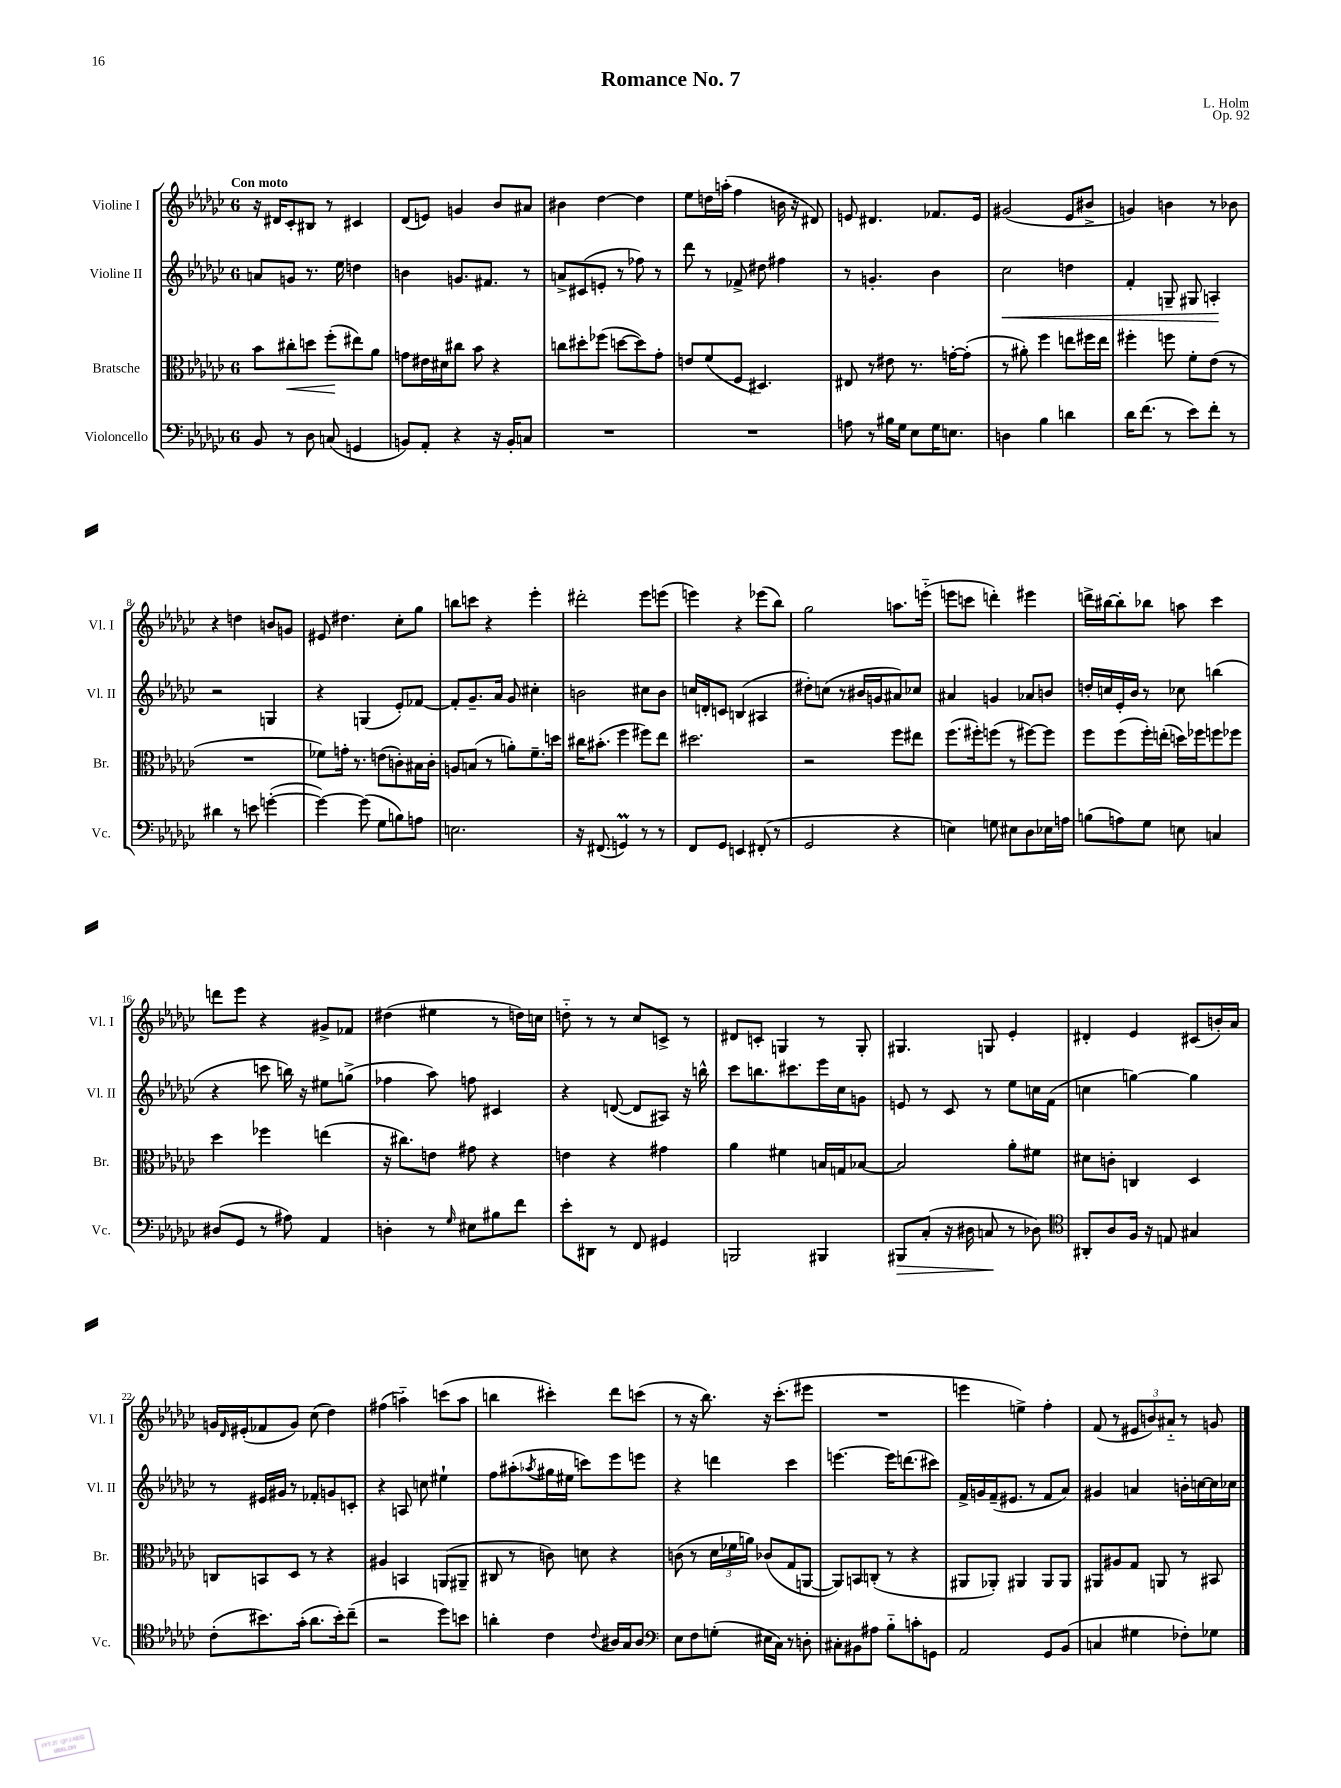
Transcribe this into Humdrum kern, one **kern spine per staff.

**kern	**kern	**kern	**kern
*staff4	*staff3	*staff2	*staff1
*clefF4	*clefC3	*clefG2	*clefG2
*k[b-e-a-d-g-c-]	*k[b-e-a-d-g-c-]	*k[b-e-a-d-g-c-]	*k[b-e-a-d-g-c-]
*M6/8	*M6/8	*M6/8	*M6/8
8BB-	8b-	8a	16r
.	.	.	16d#
8r	8cc#'	8g	8c-'
8D-	8dd	8.r	8B#
(8C	(8ff'	.	8r
.	.	16ee-	.
4GG	8ee#)	4dd	4c#
.	8a-	.	.
=	=	=	=
8BB)	8g	4b	(8d-
8AA-'	16e#	.	8e)
.	16d#	.	.
4r	8cc#	8.g	4g
.	8b-	.	.
.	.	8.f#	.
16r	4r	.	8b-
16BB'	.	.	.
8C	.	8r	8a#
=	=	=	=
2.r	8cc	8a^	4b#
.	8dd#'	(8c#	.
.	(8ff-	8e'	[4dd-
.	[8dd	8r	.
.	8dd])	8ff-)	4dd-]
.	8g-'	8r	.
=	=	=	=
2.r	8e	8ddd-	8ee-
.	(8f	8r	16dd
.	.	.	(16aa'
.	8F	8f-^	4ff
.	4.D#)	8dd#	.
.	.	4ff#	16b
.	.	.	16r
.	.	.	8d#)
=	=	=	=
8A	8E#	8r	8e
8r	8r	4.g'	4.d#
16B#	8e#	.	.
16G-	.	.	.
8E-	8.r	.	.
16G-	.	4b-	8.f-
8.E	[16g'	.	.
.	(8g']	.	.
.	.	.	16e
=	=	=	=
4D	8r	2cc-	(2g#
.	8a#')	.	.
4B-	4ff	.	.
4d	8ee	4dd	8e-
.	16ff#	.	8b#^
.	16ee	.	.
=	=	=	=
16d-	4ff#'	4f'	4g)
(8.f	.	.	.
8r	8ff	8G~	4b
8e-)	8f'	8G#	.
8f'	(8e-	4A'	8r
8r	8r	.	8b-
=	=	=	=
4d#	2.r	2r	4r
8r	.	.	4dd
8e	.	.	.
([4g'	.	4G	8b
.	.	.	8g
=	=	=	=
4g_)	8f-)	4r	8e#
.	16g'	.	4.dd#
.	8.r	.	.
(8g]	.	(4G	.
8G-	(8e	.	.
8B)	8c')	8e-')	8cc-'
8A	16B#	[8f-	8gg-
.	16c'	.	.
=	=	=	=
2.E	8A	8f-']	8bb
.	(8B	8.g-~	8ccc
.	8r	.	4r
.	.	16a-	.
.	8a')	8g-	.
.	8.f~	4cc#'	4eee-'
.	16dd	.	.
=	=	=	=
16r	16cc#	2b	2ddd#'
(8.FF#	(8.b#'	.	.
4GG)	4ff	.	.
8r	8ff#)	8cc#	8eee-
8r	8ee-	8b	(8eee
=	=	=	=
8FF	2.dd#	16cc	4eee)
.	.	16d'	.
8GG-	.	8c	.
4EE	.	(4B	4r
(8FF#'	.	4A#	(8eee-
8r	.	.	8bb-)
=	=	=	=
2GG-	2r	8dd#')	2gg-
.	.	(8cc	.
.	.	8r	.
.	.	16b#	.
.	.	16g	.
4r	8ff	8a#)	8.aa
.	8ee#	8cc-	.
.	.	.	(16eee'~
=	=	=	=
4E)	(8.ff	4a#	8eee
.	.	.	8ccc
.	16ff#')	.	.
8G	(8ff	4g	4ddd')
8E#	8r	.	.
8D-	[8ff#)	8a-	4eee#
16E-	8ff#]	8b	.
16A	.	.	.
=	=	=	=
(8B	8ff	16dd'	16ddd^
.	.	16cc	[16bb#
8A)	(8ff	16e-'	8bb#']
.	.	16b-	.
8G-	16ff')	8r	8bb-
.	(16ee'	.	.
8E	16dd)	8cc-	8aa
.	16ff-	.	.
4C	8ff	(4bb	4ccc-
.	8ff-	.	.
=	=	=	=
(8D#	4dd-	4r	8ddd
8GG-	.	.	8eee-
8r	4ff-	8ccc	4r
8A#)	.	16bb)	.
.	.	16r	.
4AA-	(4ee	8ee#	8g#^
.	.	(8gg^	8f-
=	=	=	=
4D'	16r	4ff-	(4dd#
.	8.cc#)	.	.
8r	8e	8aa-)	4ee#
16qqG-	.	.	.
8E#	8g#	8ff	.
8B#	4r	4c#	8r
8f	.	.	16dd)
.	.	.	16cc
=	=	=	=
8e-'	4e	4r	8dd'~
8DD#	.	.	8r
8r	4r	([8d	8r
8FF	.	8d]	8cc-
4GG#	4g#	8A#)	8c^
.	.	16r	8r
.	.	16bb^^	.
=	=	=	=
2BBB	4a-	8ccc-	8d#
.	.	8.bb	8c'
.	4f#	.	4G
.	.	8.ccc#	.
4BBB#	16B	16eee-	8r
.	16G	16cc-	.
.	[8B-	8g	8G'
=	=	=	=
8BBB#	2B-]	8e	4.G#
(8C-'	.	8r	.
16r	.	8c-	.
16D#	.	.	.
8C	.	8r	8G
8r	8a-'	8ee-	4e-'
8D-)	8f#	16cc	.
.	.	(16f	.
=	=	=	=
*clefC4	*	*	*
8AA#'	8d#	4cc	4d#'
8A-	8c'	.	.
16F	4C	[4gg)	4e-
16r	.	.	.
8E	.	.	.
4G#	4D-	4gg]	(8c#
.	.	.	16b')
.	.	.	16a-
=	=	=	=
(8c-'	8C	8r	16g
.	.	.	16qqd-
.	.	.	(16e#'
8.b#)	8BB	16e#	8f-
.	.	16g#	.
.	8D-	8r	8g)
(16g-'	.	.	.
8.a-	8r	8f-'	(8cc-
.	4r	8g	4dd-)
16b#')	.	.	.
(8cc-~	.	8c'	.
=	=	=	=
2r	4A#	4r	(4ff#
.	4BB	8A	4aa'~)
.	.	8cc	.
8dd-)	(8AA	4ee#`	(8ccc
8b	8AA#~	.	8aa
=	=	=	=
4a'	8C#	8ff	4bb
.	8r	(8aa#'	.
.	.	8qaa-	.
4c-	8c)	16gg#	4ccc#')
.	.	16ee#	.
.	8d	8ccc)	.
8qqc-	.	.	.
16A#	4r	8eee-	8ddd-
16G-	.	.	.
8A#	.	8eee	(8ccc
=	=	=	=
*clefF4	*	*	*
8E-	(8c	4r	8r
8F	8r	.	16r
.	.	.	8.bb-)
(8G'	24d-	4ddd	.
.	24f-	.	.
.	24a)	.	.
16E#	(8c-	.	16r
16C-)	.	.	(8.ccc-'
8r	8G-	4ccc-	.
8D'	[8AA	.	8eee#
=	=	=	=
8C#'	8AA])	[4.eee	2.r
8BB#	8BB	.	.
8A#	(8C'	.	.
8B-'~	8r	16eee]	.
.	.	(8.ddd	.
8c'	4r	.	.
8GG	.	8ccc#)	.
=	=	=	=
2AA-	8AA#	16f^	4eee
.	.	16g	.
.	8AA-')	(16f~	.
.	.	8.e#	.
.	4AA#	.	4ee^)
.	.	8r	.
8GG-	8AA#	8f	4ff'
(8BB-	8AA#	8a-)	.
=	=	=	=
4C	8AA#	4g#	(8f
.	8A#	.	8r
4G#	8G-	4a	12e#
.	.	.	12b)
.	8AA	.	.
.	.	.	12a#'~
8F-')	8r	16b'	8r
.	.	[16cc	.
8G-	8BB#	16cc]	8g
.	.	16cc-	.
==	==	==	==
*-	*-	*-	*-
